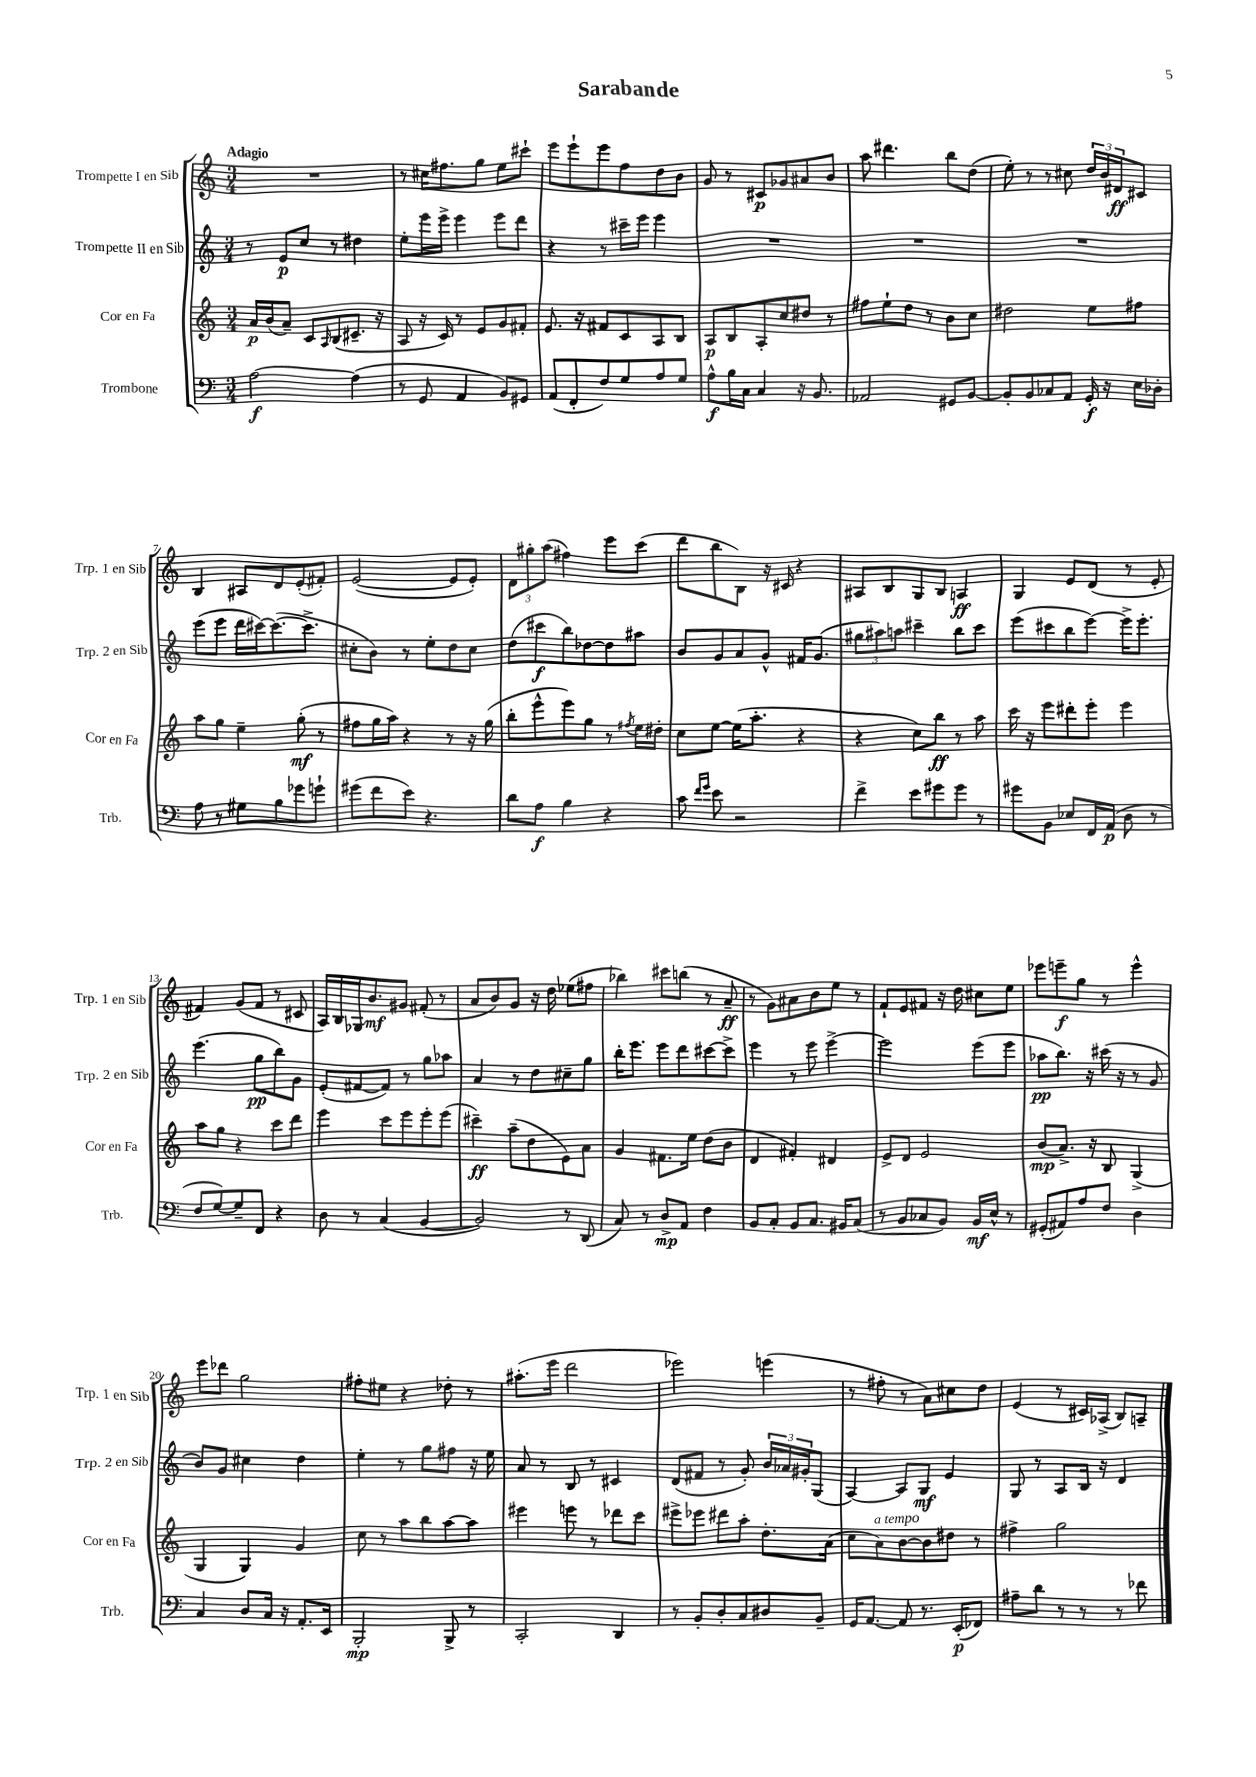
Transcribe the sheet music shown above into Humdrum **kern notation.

**kern	**kern	**kern	**kern
*staff4	*staff3	*staff2	*staff1
*clefF4	*clefG2	*clefG2	*clefG2
*k[]	*k[]	*k[]	*k[]
*M3/4	*M3/4	*M3/4	*M3/4
[2A\	16a/LL	8r	2.r
.	(16b/J	.	.
.	8a~/J)	8e/L	.
.	8c/L	8cc/J	.
.	16qqA/	.	.
.	(8B/	8r	.
(4A\]	8.c#~/J	4dd#\	.
.	16r	.	.
=	=	=	=
8r	8A/	8ee'\L	8r
8GG/	16r	16eee\L	16cc#\LK
.	16c/)	16eee^\JJ	8.ff#\
4AA/	8r	4eee\	.
.	8e/L	.	8gg\J
8BB/L)	8g/	8eee\L	8ee\L
8GG#/J	8f#'/J	8ddd\J	8ccc#`\J
=	=	=	=
(8AA/L	8.e/	4r	8eee\L
8FF'/	.	.	8eee`\
.	16r	.	.
8F/)	8f#/L	8r	8eee\
8G/	8c/	16ccc#~\LL	8ff\
.	.	16eee\JJ	.
8A/	8A/	4eee\	8dd\
8G/J	8B/J	.	8b\J
=	=	=	=
8A^^\L	8A/L	2.r	8g/
16B\L	8B/	.	8r
16C\JJ	.	.	.
4C/	8A'/	.	8c#/L
.	8cc/	.	8g-/
16r	8dd#/J	.	8a#/
8.BB/	.	.	.
.	8r	.	8b/J
=	=	=	=
2AA-/	8ff#\L	2.r	8aa\
.	8ee`\	.	4.ddd#\
.	8dd\J	.	.
.	8r	.	.
8GG#/L	8b\L	.	8bb\L
[8BB/J	8cc\J	.	(8dd\J
=	=	=	=
8BB'/]L	2dd#\	2.r	8ee'\)
8BB/	.	.	8r
8C-/	.	.	8r
8AA/J	.	.	8cc#\
16GG'/	8ee\L	.	24dd/LL
.	.	.	24b/
16r	.	.	.
.	.	.	24d#/J
16E\LL	8ff#\J	.	8c#/J
16D-'\JJ	.	.	.
=	=	=	=
8A\	8aa\L	(8eee\L	4B/
8r	8gg\J	8eee\J	.
8G#\L	4ee~\	16ddd\LL	8A#/L
.	.	[16ccc#\J)	.
8B\	.	(8.ccc#\_	8d/
8g-\	(8gg'\	.	(8e'/
.	.	8.ccc#^\]J	.
8g`\J	8r	.	8f#'/J)
=	=	=	=
(8g#\L	8ff#\L	8cc#'\L	([2e/
8f\	16gg\L	8b\J)	.
.	16aa\JJ)	.	.
8e\J)	4r	8r	.
4.r	.	8ee'\L	.
.	8r	8dd\	8e/]L
.	16r	8cc#\J	8e'/J)
.	(16gg\	.	.
=	=	=	=
8d\L	8bb'\L	(8dd\L	12d\L
.	.	.	12gg#'\
8A\J	8eee^^\	8ccc#\	.
.	.	.	(12aa\J
4B\	8eee\)	8bb\)	4ff#\)
.	8gg\J	[8dd-\	.
4r	8r	8dd-\]	8eee\L
.	8qff#/	.	.
.	16ee\LL	8aa#\J	(8ccc\J
.	16dd#'\JJ	.	.
=	=	=	=
8c\	8cc\L	8b/L	8ddd\L
16qqf/LL	.	.	.
16qqg/JJ	.	.	.
8e\	[8ee\J	8g/	8bb\
2r	(16ee\]LK	8a/	8B\J)
.	8.aa'\J	.	.
.	.	8g^^/J	16r
.	.	.	16c#/
.	4r	16f#/LK	4r
.	.	(8.g/J	.
=	=	=	=
4f^\	4r	12gg#\L	8A#/L
.	.	12aa#\)	.
.	.	.	8B/
.	.	12aa\J	.
8e\L	8cc\L)	4ccc#~\	8G/
8g#\	8bb\J	.	8B/J
8g#\J	8r	8bb\L	4A/
8r	8aa\	8ccc#\J	.
=	=	=	=
8g#\L	16ccc\	(8eee\L	4G/
.	16r	.	.
8BB\J	8eee\L	8ccc#\	.
8E-/L	8ddd#'\	8bb\	8e/L
16FF/L	8eee'\J	[8eee\J)	(8d/J
(16AA/JJ	.	.	.
8D\	4eee\	16eee^\]LK	8r
.	.	8.eee'\J	.
8r	.	.	8e'/
=	=	=	=
8F/L	8aa\L	(4.eee\	4f#/)
[8G/)	8gg\J	.	.
8G~/]	4r	.	(8g/L
8FF/J	.	8gg\L	8f#/J
4r	8ccc\L	8bb\)	8r
.	8ddd\J	8g\J	8c#/
=	=	=	=
8D\	4eee\	(8e'/L	16A/LL)
.	.	.	16B/
8r	.	[8f#/	16G-/J
.	.	.	8.b/
(4C/	8ccc\L	8f#/]J)	.
.	8eee\	8r	8g#/J
[4BB/	8eee'\	8gg\L	(8f#'/
.	(8eee\J	8aa-\J	8r
=	=	=	=
2BB/])	4ccc#~\)	4a/	8a/L
.	.	.	8b/)
.	(8aa~\L	8r	8g/J
.	8dd\	8dd\L	16r
.	.	.	16dd\
8r	8e\)	8cc#~\	(8ee-\L
(8DD/	8a\J	8gg\J	8ff#\J
=	=	=	=
8C/)	4g/	16bb'\LK	4bb-\)
.	.	8.eee\J	.
8r	.	.	.
8D^/L	8.f#\L	8eee\L	8ccc#\L
8AA/J	.	8ddd\	(8bb\J
.	16ee\Jk	.	.
4F\	(8dd\L	[8ccc#\	8r
.	8b\J	8ccc#^\]J	8a~/
=	=	=	=
8BB/L	4d/	4eee\	8r
8C'/J	.	.	8g\L)
8BB/L	4f#'/)	8r	8a#\
8.C/J	.	8eee\	8b\
.	4d#/	[4eee^\	8ee\J
16BB#/LK	.	.	.
(8C/J	.	.	8r
=	=	=	=
8r	8e^/L	2eee\]	8f`/L
8BB/L	8d/J	.	8e/
8C-/	2e/	.	8f#/J
8BB/J)	.	.	16r
.	.	.	16dd\
16BB/LL	.	(8eee\L	8cc#\L
16E^^/JJ	.	.	.
8r	.	8eee\J	8ee\J
=	=	=	=
(8GG#'/L	(8b/L	8aa-\L	8eee-\L
8AA#/)	8.a^/J)	8.bb\J)	8eee~\
8A/	.	.	8gg\J
.	16r	16r	.
8F/J	8B/	(16ccc#\	8r
.	.	16r	.
4D\	(4G^/	8r	4eee^^\
.	.	8g/	.
=	=	=	=
4C/	4G/	8b/L)	8eee\L
.	.	8g/J	8ddd-\J
8D/L	4G/)	4cc#\	2gg\
16C/Jk	.	.	.
16r	.	.	.
8.AA'/L	4g/	4dd\	.
16EE/Jk	.	.	.
=	=	=	=
2BBB'/	8cc\	4ee'\	8ff#'\L
.	8r	.	8ee#\J
.	8aa\L	8r	4r
.	8bb\	8gg\L	.
8BBB^/	[8aa\	8ff#\J	8dd-'\
8r	8aa\]J	16r	8r
.	.	16ee\	.
=	=	=	=
2CC'/	4eee#\	8a/	(8.aa#'\L
.	.	8r	.
.	.	.	16eee\Jk
.	8eee\	8B/	2ddd\
.	8r	8r	.
4DD/	8ddd-\L	4c#/	.
.	8ccc\J	.	.
=	=	=	=
8r	8eee#^\L	(8d/L	2eee-\)
8BB'/L	8eee-\J	8f#/J	.
8D'/	8ddd#\L	8r	.
8C/	8aa'\J	8g'/)	.
8D#/	8.dd'\L	24b/LL	(4eee\
.	.	24a-/	.
.	.	24g#'/J	.
8BB~/J	.	(8G/J	.
.	(16a\Jk	.	.
=	=	=	=
16GG/LK	8cc\L	[4A/)	8r
[8.AA/J	.	.	.
.	8a\)	.	8ff#'\
8AA/]	[8b\	8A/]L	8r
8.r	8b\]	8G/J	8a\L)
.	8dd#\J	4e/	8cc#\
(16EE'/LK	.	.	.
8FF-/J)	8r	.	8dd\J
=	=	=	=
8A#~\L	4ff#^\	8G/	(4e/
8d\J	.	8r	.
8r	2gg\	8A/L	8r
8r	.	16B/Jk	16c#/LL)
.	.	16r	(16A-^/JJ
8r	.	4d/	8B/L)
8f-\	.	.	8A~/J
==	==	==	==
*-	*-	*-	*-
